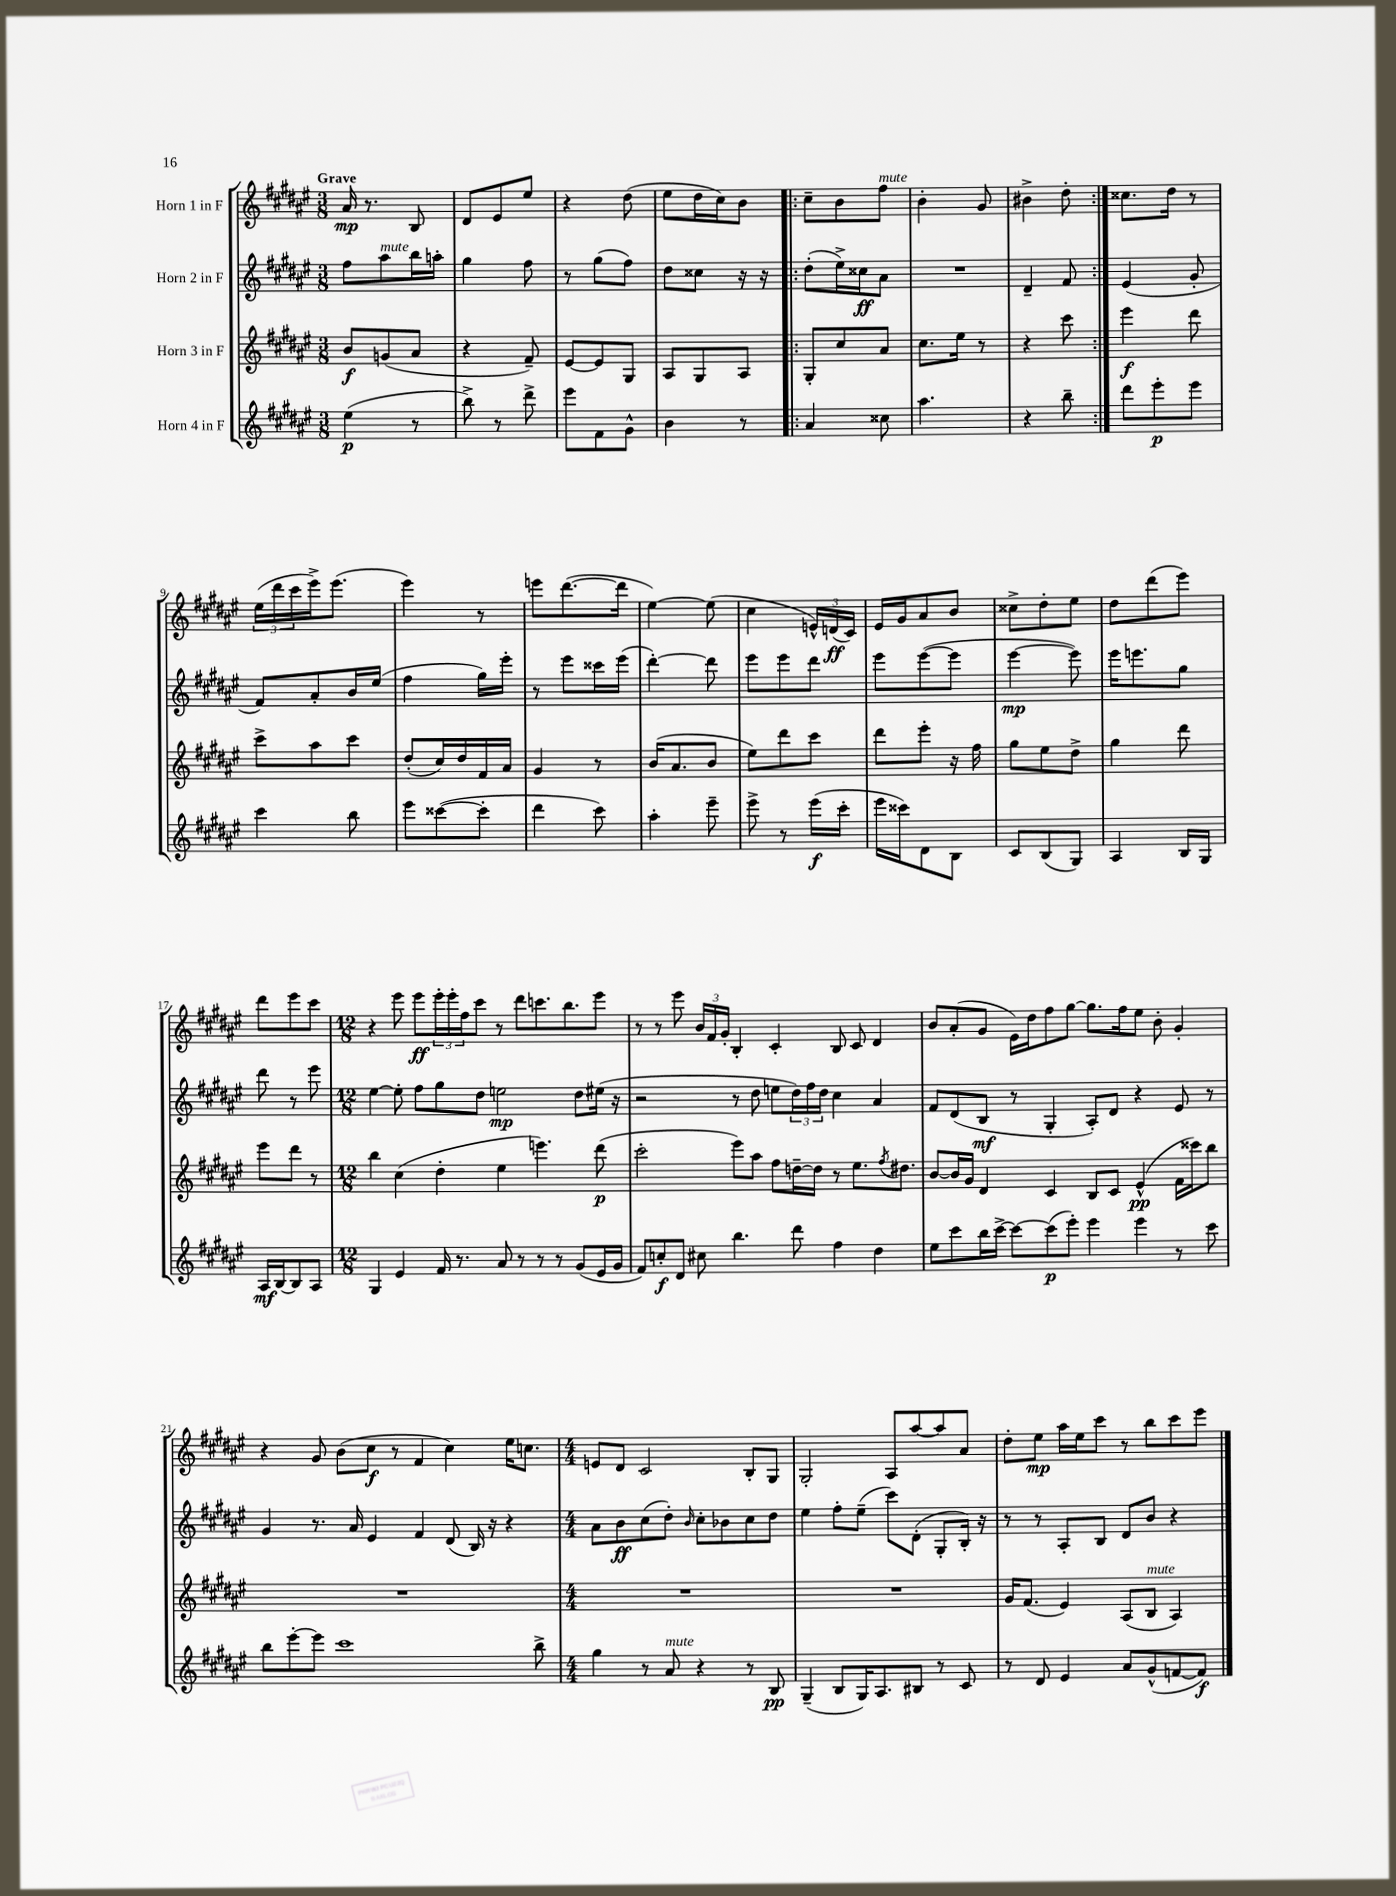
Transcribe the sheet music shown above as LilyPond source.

<<
\new StaffGroup <<
\new Staff = "s0" \with { instrumentName = "Horn 1 in F" } {
    \clef treble \key fis \major \numericTimeSignature \time 3/8 \tempo "Grave"
    ais'16\mp r8. b8 |
    dis'8 eis'8 eis''8 |
    r4 dis''8( |
    eis''8 dis''16 cis''16) b'8 |
    \repeat volta 2 { cis''8-- b'8 fis''8^\markup { \italic "mute" } |
    b'4-. gis'8 |
    bis'4-> dis''8-. | }
    cisis''8. dis''16 r8 |
    \tuplet 3/2 { eis''16( dis'''16 cis'''16 } eis'''16->) eis'''8.( |
    eis'''4) r8 |
    e'''8 dis'''8.~( dis'''16 |
    eis''4~) eis''8( |
    cis''4 \tuplet 3/2 { e'16-^) d'16\ff( cis'16) } |
    eis'16 gis'16 ais'8 b'8 |
    cisis''8-> dis''8-. eis''8 |
    dis''8 dis'''8( eis'''8) |
    dis'''8 eis'''8 cis'''8 |
    \numericTimeSignature \time 12/8 r4 eis'''8 eis'''8\ff \tuplet 3/2 { eis'''16-. eis'''16-. fis''16 } cis'''8 r8 dis'''8 c'''8. b''8. eis'''8 |
    r8 r8 eis'''8 \tuplet 3/2 { b'16 fis'16 gis'16-. } b4-. cis'4-. b8 cis'8 dis'4 |
    b'8 ais'8-.( gis'8 eis'16) dis''16 fis''8 gis''8~ gis''8. fis''16 eis''8 b'8-. gis'4-. |
    r4 gis'8 b'8( cis''8\f r8 fis'4 cis''4) eis''16 c''8. |
    \numericTimeSignature \time 4/4 e'8 dis'8 cis'2 b8-. gis8 |
    gis2-. ais8 ais''8~ ais''8 ais'8 |
    dis''8-. eis''8\mp ais''16 eis''16 cis'''8 r8 b''8 cis'''8 eis'''8 \bar "|." |
}
\new Staff = "s1" \with { instrumentName = "Horn 2 in F" } {
    \clef treble \key fis \major \numericTimeSignature \time 3/8
    fis''8 ais''8^\markup { \italic "mute" } b''16 a''16-. |
    gis''4 fis''8 |
    r8 gis''8( fis''8) |
    dis''8 cisis''8 r16 r16 |
    \repeat volta 2 { dis''8-.( eis''16->) cisis''16\ff ais'8 |
    R4. |
    dis'4-- fis'8 | }
    eis'4( gis'8-. |
    fis'8) ais'8-. b'16 eis''16( |
    fis''4 gis''16) eis'''16-. |
    r8 eis'''8 cisis'''16 eis'''16( |
    dis'''4~-.) dis'''8 |
    eis'''8 eis'''8 dis'''8 |
    eis'''8 eis'''8~( eis'''8 |
    eis'''4~\mp eis'''8) |
    eis'''16 e'''8. gis''8 |
    dis'''8 r8 eis'''8 |
    \numericTimeSignature \time 12/8 eis''4~ eis''8-. fis''8 gis''8 dis''8 e''2\mp dis''8 eis''16( r16 |
    r2 r8 dis''8 e''8 \tuplet 3/2 { dis''16) fis''16 dis''16 } cis''4 ais'4 |
    fis'8 dis'8( b8\mf r8 gis4-. ais8-.) dis'8 r4 eis'8 r8 |
    gis'4 r8. ais'16 eis'4 fis'4 dis'8( b16) r16 r4 |
    \numericTimeSignature \time 4/4 ais'8 b'8\ff cis''8( dis''8-.) \grace { b'16 } cis''8-. bes'8 cis''8 dis''8 |
    eis''4 fis''8-. eis''8--( cis'''8) dis'8-.( gis8-. b16-.) r16 |
    r8 r8 ais8-. b8 dis'8 b'8 r4 \bar "|." |
}
\new Staff = "s2" \with { instrumentName = "Horn 3 in F" } {
    \clef treble \key fis \major \numericTimeSignature \time 3/8
    b'8\f g'8( ais'8 |
    r4 fis'8--) |
    eis'8~ eis'8 gis8 |
    ais8 gis8 ais8 |
    \repeat volta 2 { gis8-. cis''8 ais'8 |
    cis''8. eis''16 r8 |
    r4 cis'''8 | }
    eis'''4\f dis'''8 |
    cis'''8-> ais''8 cis'''8 |
    dis''8-.( cis''16) dis''16 fis'16 ais'16 |
    gis'4 r8 |
    b'16( ais'8. b'8 |
    eis''8) dis'''8 cis'''8 |
    dis'''8 eis'''8-. r16 fis''16 |
    gis''8 eis''8 dis''8-> |
    gis''4 dis'''8 |
    eis'''8 dis'''8 r8 |
    \numericTimeSignature \time 12/8 b''4 cis''4( dis''4-. eis''4 e'''4.) dis'''8\p( |
    cis'''2-. eis'''8) ais''8 fis''8 d''16~-- d''16 r8 eis''8. \acciaccatura { fis''8 } dis''8. |
    b'8~ b'16 gis'16 dis'4 cis'4 b8 cis'8 eis'4-^\pp( fis'16 cisis'''16) b''8 |
    R1. |
    \numericTimeSignature \time 4/4 R1 |
    R1 |
    gis'16 fis'8.( eis'4) ais8( b8^\markup { \italic "mute" } ais4) \bar "|." |
}
\new Staff = "s3" \with { instrumentName = "Horn 4 in F" } {
    \clef treble \key fis \major \numericTimeSignature \time 3/8
    eis''4\p( r8 |
    b''8->) r8 dis'''8-> |
    eis'''8 fis'8 gis'8-^ |
    b'4 r8 |
    \repeat volta 2 { ais'4 cisis''8 |
    ais''4. |
    r4 b''8-- | }
    dis'''8 eis'''8-.\p eis'''8 |
    cis'''4 b''8 |
    eis'''8 cisis'''8~( cisis'''8-. |
    dis'''4 cis'''8) |
    ais''4-. eis'''8-- |
    eis'''8-> r8 eis'''16\f( cis'''16-. |
    eis'''16 cisis'''16) dis'8 b8 |
    cis'8 b8( gis8) |
    ais4 b16 gis16 |
    ais16\mf b16~ b8 ais8 |
    \numericTimeSignature \time 12/8 gis4 eis'4 fis'16 r8. ais'8 r8 r8 r8 gis'8( eis'16 gis'16 |
    fis'8) c''8-.\f dis'8 cis''8 b''4. dis'''8 fis''4 dis''4 |
    eis''8 cis'''8 b''16 cis'''16~-> cis'''8~ cis'''8\p( eis'''8-.) eis'''4 eis'''4 r8 cis'''8 |
    b''8 eis'''8~-. eis'''8 cis'''1 b''8-> |
    \numericTimeSignature \time 4/4 gis''4 r8 ais'8^\markup { \italic "mute" } r4 r8 b8\pp |
    gis4--( b8 gis16) ais8. bis8 r8 cis'8 |
    r8 dis'8 eis'4 ais'8 gis'8-^( f'8~ f'8\f) \bar "|." |
}
>>
>>
